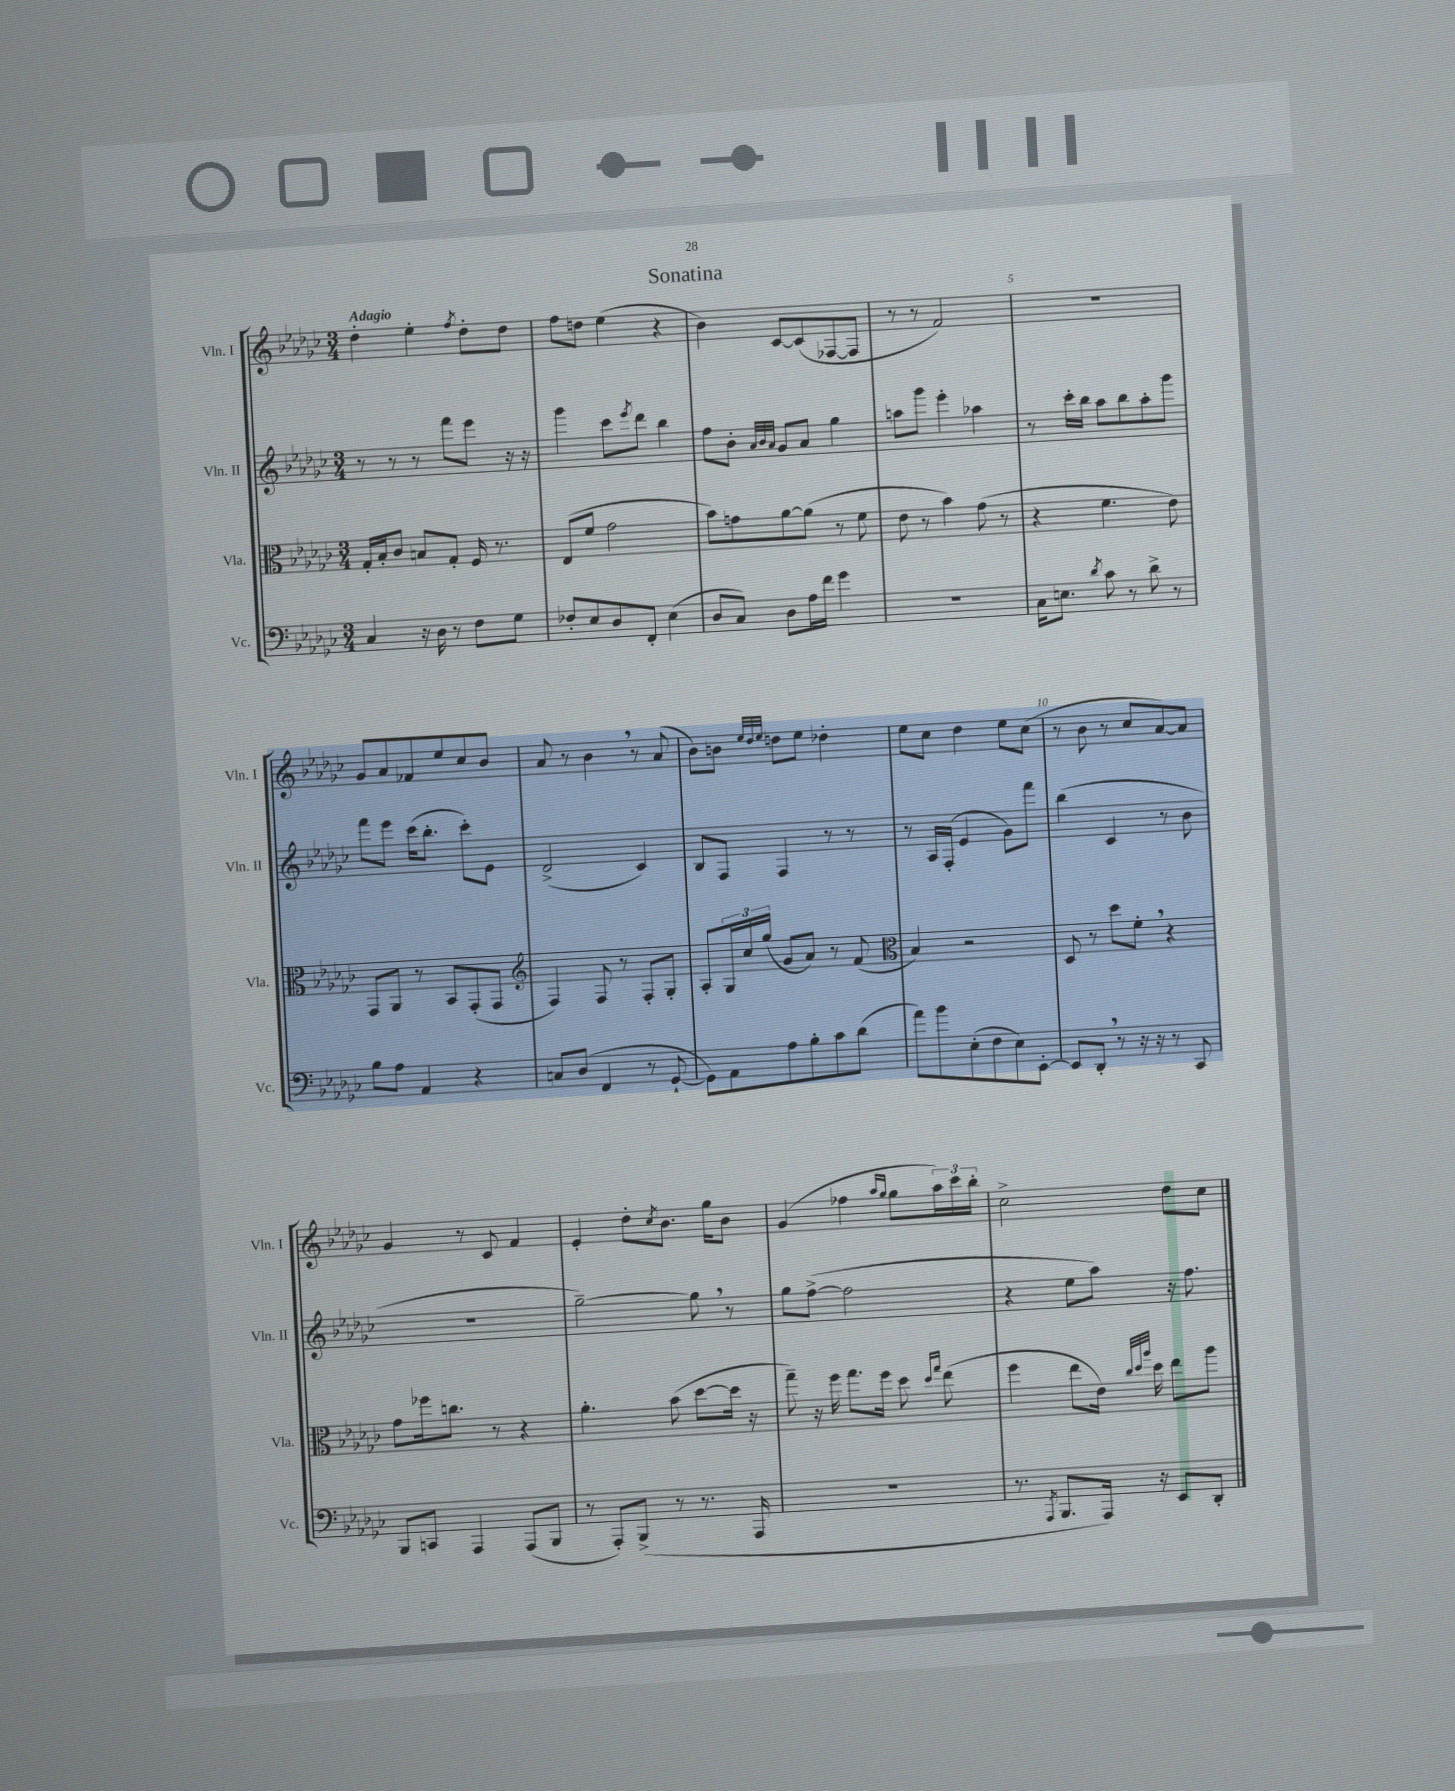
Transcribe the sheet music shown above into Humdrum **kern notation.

**kern	**kern	**kern	**kern
*part4	*part3	*part2	*part1
*staff4	*staff3	*staff2	*staff1
*I"Vc.	*I"Vla.	*I"Vln. II	*I"Vln. I
*I'Vc.	*I'Vla.	*I'Vln. II	*I'Vln. I
*clefF4	*clefC3	*clefG2	*clefG2
*k[b-e-a-d-g-c-]	*k[b-e-a-d-g-c-]	*k[b-e-a-d-g-c-]	*k[b-e-a-d-g-c-]
*M3/4	*M3/4	*M3/4	*M3/4
=1	=1	=1	=1
!	!	!	!LO:TX:a:B:t=Adagio
4C-/	16G-'/LL	8r	4dd-'\
.	16B-'/J	.	.
.	8c-/J	8r	.
16r	8Bn/L	8r	4ee-'\
16D-\	.	.	.
8r	8G-'/J	8fff\L	.
.	.	.	8qff/
8F\L	16F/	8eee-\J	8dd-'\L
.	8.r	.	.
8G-\J	.	16r	8dd-\J
.	.	16r	.
=2	=2	=2	=2
8F-X'/L	(8E-/L	4ggg-\	8ff\L
8E-/	8f/J	.	8ddn\J
8D-/	2g-\	8ccc-\L	(4ee-\
.	.	8qeee-/	.
8FF'/J	.	8ddd-\J	.
(4E-\	.	4bb-\	4r
=3	=3	=3	=3
8D-/L	8b-\L)	8ff\L	4b-\)
8C-/J)	8gn\	8b-'\J	.
.	.	32qqa-/LLL	.
.	.	32qqb-/	.
.	.	32qqa-/JJJ	.
8D-\L	[8a-\	8g-/L	[8c-/L
16A-\L	(8a-\J]	8a-/J	(8c-/]
16f\JJ	.	.	.
4g-\	8r	4gg-\	[8F-X/
.	8f\	.	8F-/J]
=4	=4	=4	=4
2.r	8e-\	8aan\L	8r
.	8r	8ggg-\J	8r
.	4b-\)	4eee-'\	2f/)
.	(8g-\	4aa-X\	.
.	8r	.	.
=5	=5	=5	=5
16C-\KL	4r	8r	2.r
8.En\J	.	.	.
.	.	16ccc-'\LL	.
.	.	16bb-\JJ	.
8qd-/	.	.	.
8c-\	4.f\	8aa-\L	.
8r	.	8bb-\	.
8d-^\	.	8aa-'\	.
8r	8e-\)	8ggg-\J	.
!!LO:LB:g=z
=6	=6	=6	=6
8B-\L	8GG-/L	8fff\L	8g-/L
8A-\J	8AA-/J	8eee-\J	8a-/
4AA-/	8r	(16ccc-\KL	8f-X/
.	.	8.bb-'\J	.
.	8BB-/L	.	8ee-/
4r	(8GG-'/	8ccc-'\L)	8cc-/
.	8GG-/J	8e-\J	8b-/J
=7	=7	=7	=7
*	*clefG2	*	*
8Cn/L	4F/)	(2d-^/	8a-/
(8D-/J	.	.	8r
4FF/	8F/	.	4b-,\
.	8r	.	.
8r	8F'/L	4c-/)	8r
[8GG-`/	8G-'/J	.	(8a-/
=8	=8	=8	=8
8GG-\L])	8A-'/L	8B-/L	8b-\L)
8AA-\	24G-/L	8F/J	8bn\J
.	24cc-/	.	.
.	(24gg-/JJ	.	.
.	.	.	32qqee-/LLL
.	.	.	32qqdd-/
.	.	.	32qqee-/JJJ
8A-\	8g-/L	4F/	8ddn\L
8B-'\	8a-/J)	.	8ee-\J
8c-\	8r	8r	4dd-X'\
(8d-\J	(8f/	8r	.
=9	=9	=9	=9
*	*clefC3	*	*
8a-\L)	4B-/)	8r	8ee-\L
8b-\	.	16A-/LL	8cc-\J
.	.	(16F'/JJ	.
(8E-'\	2r	4e-/	4dd-\
8F\	.	.	.
8E-\)	.	8g-\L)	8ee-\L
[8EE-'\J	.	8fff\J	(8cc-\J
=10	=10	=10	=10
8EE-/L]	8D-/	(4bb-\	8r
8DD-',/J	8r	.	8b-\
8r	8dd-\L	4c-/	8r
16r	8f',\J	.	8cc-/L
16r	.	.	.
8r	4r	8r	[8a-/)
8CC-/	.	8b-\	8a-/J]
!!LO:LB:g=z
=11	=11	=11	=11
8BBB-/L	8g-\L	2.r	4g-/
8CCn/J	16ff-X\k	.	.
.	8.ccn\J	.	.
4AAA-/	.	.	8r
.	8r	.	8c-/
(8AAA-/L	4r	.	4f/
8BBB-/J	.	.	.
=12	=12	=12	=12
8r	4.a-'\	[2gg-~\)	4e-'/
8AAA-'/L)	.	.	.
(8BBB-^/J	.	.	8dd-'\L
.	.	.	8qcc-/
8r	(8b-\	.	8.b-\J
8.r	[8dd-\L	8gg-,\]	.
.	.	.	16gg-\KL
.	16dd-\Jk]	8r	8b-\J
16AAA-/	16r	.	.
=13	=13	=13	=13
2.r	8gg-~\)	8gg-\L	(4g-/
.	16r	([8ff^\J	.
.	16ff\	.	.
.	8.gg-\L	2ff\]	4ff-X\
.	16ff\Jk	.	.
.	.	.	16qqaa-/LL
.	.	.	16qqgg-/JJ
.	8dd-\	.	8gg-\L
.	16qqdd-/LL	.	.
.	16qqgg-/JJ	.	.
.	(8ee-\	.	24aa-\L)
.	.	.	24ccc-\
.	.	.	24bb-'\JJ
=14	=14	=14	=14
8.r	4ff\	4r	2cc-^\
8qAAA-/	.	.	.
8.BBB-/L	.	.	.
.	8ee-\L	8ee-\L	.
16AAA-/Jk)	16e-\Jk)	8aa-\J)	.
.	32qqcc-/LLL	.	.
.	32qqdd-/	.	.
.	32qqaa-/JJJ	.	.
16r	16dd-\	.	.
8EE-/L	8ee-\L	16r	8dd-\L
.	.	8.ff\	.
8DD-'/J	8aa-\J	.	8cc-\J
==	==	==	==
*-	*-	*-	*-
